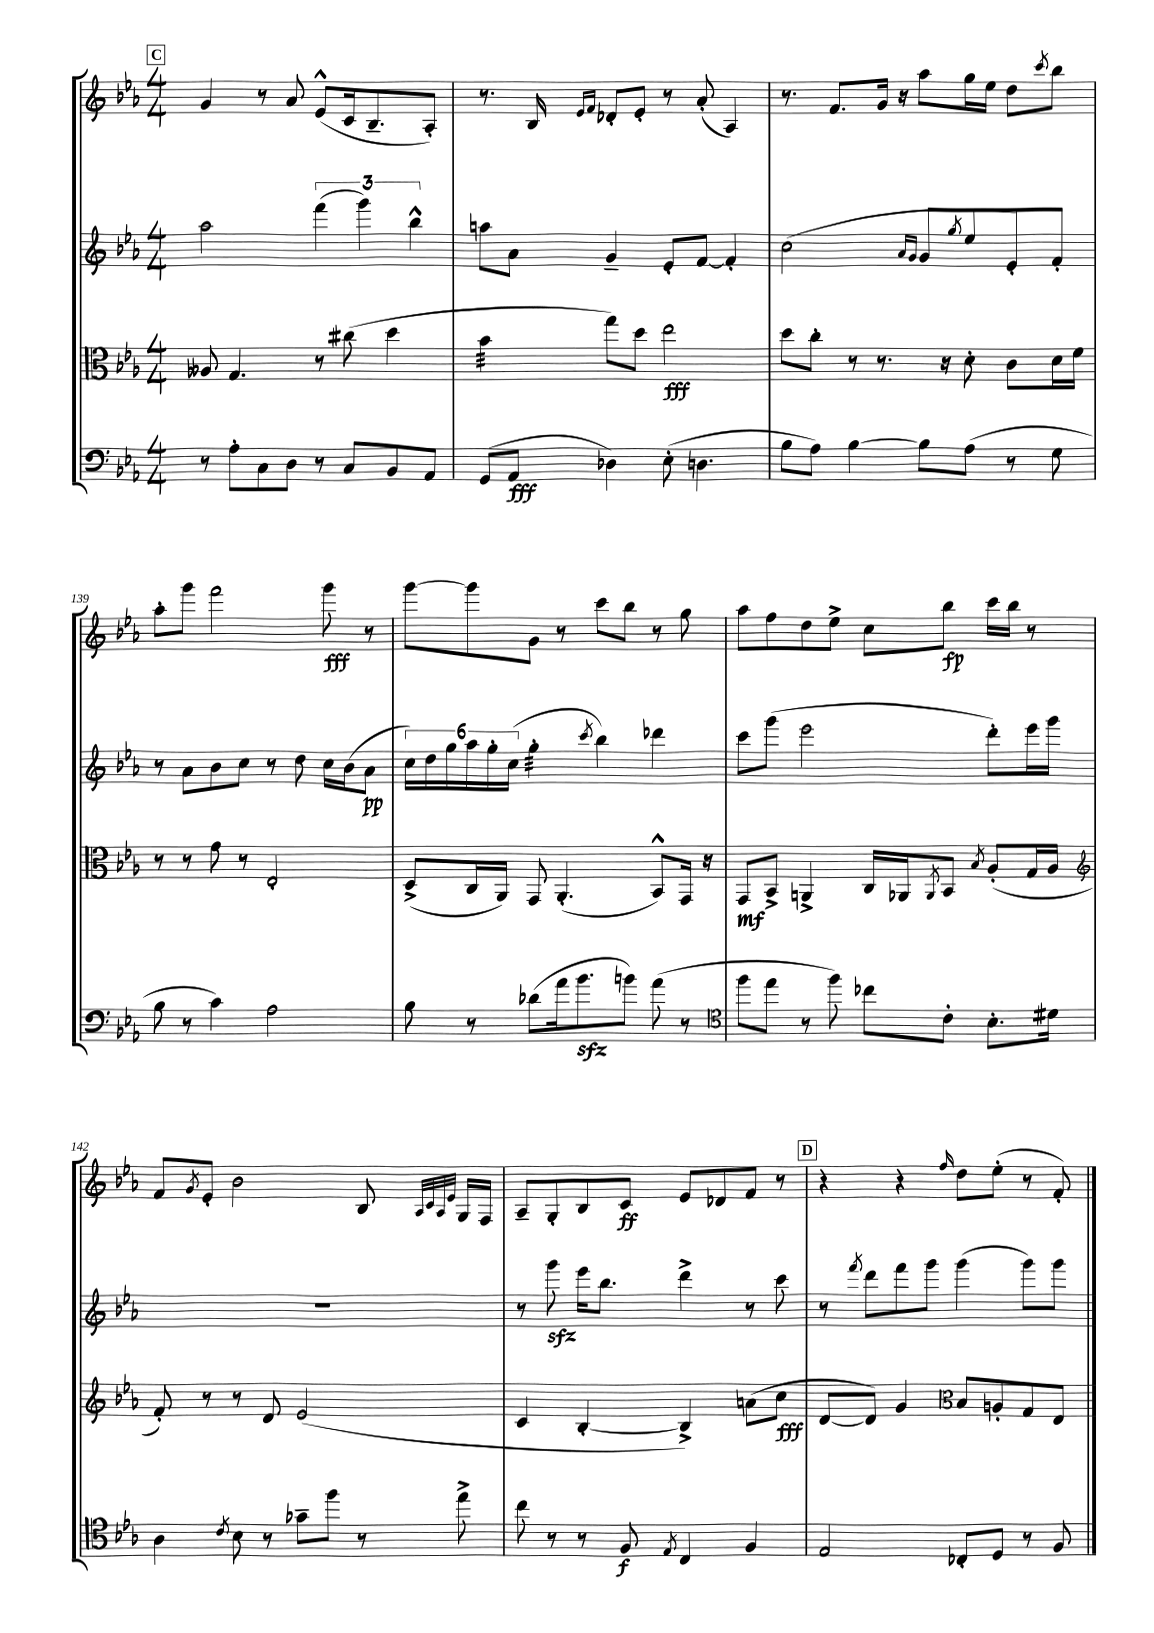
<<
\new StaffGroup <<
\new Staff = "s0" {
    \clef treble \key ees \major \numericTimeSignature \time 4/4
    \mark \markup { \box "C" } g'4 r8 aes'8 ees'8-^( c'16 bes8.-- aes8-.) |
    r8. bes16 \grace { ees'16 f'16 } des'8-. ees'8-. r8 aes'8-.( aes4) |
    r8. f'8. g'16 r16 aes''8 g''16 ees''16 d''8 \acciaccatura { c'''8 } bes''8 |
    aes''8-. g'''8 f'''2 g'''8\fff r8 |
    g'''8~ g'''8 g'8 r8 c'''8 bes''8 r8 g''8 |
    aes''8 f''8 d''8 ees''8-> c''8 bes''8\fp c'''16 bes''16 r8 |
    f'8 \acciaccatura { g'8 } ees'8-. bes'2 bes8 \grace { aes32 c'32 aes32 ees'32 } g16 f16 |
    aes8-- g8-. bes8 c'8\ff ees'8 des'8 f'8 r8 |
    \mark \markup { \box "D" } r4 r4 \grace { f''16 } d''8 ees''8-.( r8 f'8-.) \bar "|." |
}
\new Staff = "s1" {
    \clef treble \key ees \major \numericTimeSignature \time 4/4
    \mark \markup { \box "C" } aes''2 \tuplet 3/2 { f'''4( g'''4) bes''4-^ } |
    a''8 aes'8 g'4-- ees'8-. f'8~ f'4-. |
    c''2( \grace { aes'16 g'16 } g'8 \acciaccatura { g''8 } ees''8 ees'8-.) f'8-. |
    r8 aes'8 bes'8 c''8 r8 d''8 c''16 bes'16( aes'8\pp |
    \tuplet 6/4 { c''16) d''16 g''16 aes''16 g''16-. c''16( } g''4:32-. \acciaccatura { c'''8 } bes''4) des'''4 |
    c'''8 g'''8( ees'''2 d'''8-.) ees'''16 g'''16 |
    R1 |
    r8 g'''8\sfz ees'''16 bes''8. d'''4-> r8 c'''8 |
    \mark \markup { \box "D" } r8 \acciaccatura { f'''8 } d'''8 f'''8 g'''8 g'''4( g'''8) g'''8 \bar "|." |
}
\new Staff = "s2" {
    \clef alto \key ees \major \numericTimeSignature \time 4/4
    \mark \markup { \box "C" } aeses8 g4. r8 cis''8( d''4 |
    bes'4:32 g''8) d''8 ees''2\fff |
    d''8 c''8-. r8 r8. r16 d'8-. c'8 d'16 f'16 |
    r8 r8 g'8 r8 ees2-. |
    d8->( c16 aes,16) g,8 aes,4.-.( bes,8-^) g,16 r16 |
    g,8\mf bes,8-> a,4-> c16 aes,16 \acciaccatura { aes,8 } bes,8 \acciaccatura { bes8 } aes8-.( g16 aes16 |
    \clef treble f'8-.) r8 r8 d'8 ees'2( |
    c'4 bes4~-. bes4->) a'8( c''8\fff |
    \mark \markup { \box "D" } d'8~ d'8) g'4 \clef alto bes8 a8-. g8 ees8 \bar "|." |
}
\new Staff = "s3" {
    \clef bass \key ees \major \numericTimeSignature \time 4/4
    \mark \markup { \box "C" } r8 aes8-. c8 d8 r8 c8 bes,8 aes,8 |
    g,8( aes,8\fff des4) ees8-.( d4. |
    bes8 aes8) bes4~ bes8 aes8( r8 g8 |
    bes8 r8 c'4) aes2 |
    bes8 r8 des'8( aes'16 bes'8.\sfz b'8) aes'8( r8 |
    \clef tenor f''8 ees''8 r8 f''8) ces''8 c'8-. bes8.-. dis'16 |
    aes4 \acciaccatura { c'8 } bes8 r8 ges'8-- f''8 r8 ees''8-> |
    c''8 r8 r8 f8\f \acciaccatura { ees8 } c4 f4 |
    \mark \markup { \box "D" } ees2 ces8-. d8 r8 f8 \bar "|." |
}
>>
>>
\layout { \context { \Score currentBarNumber = #136 } }
